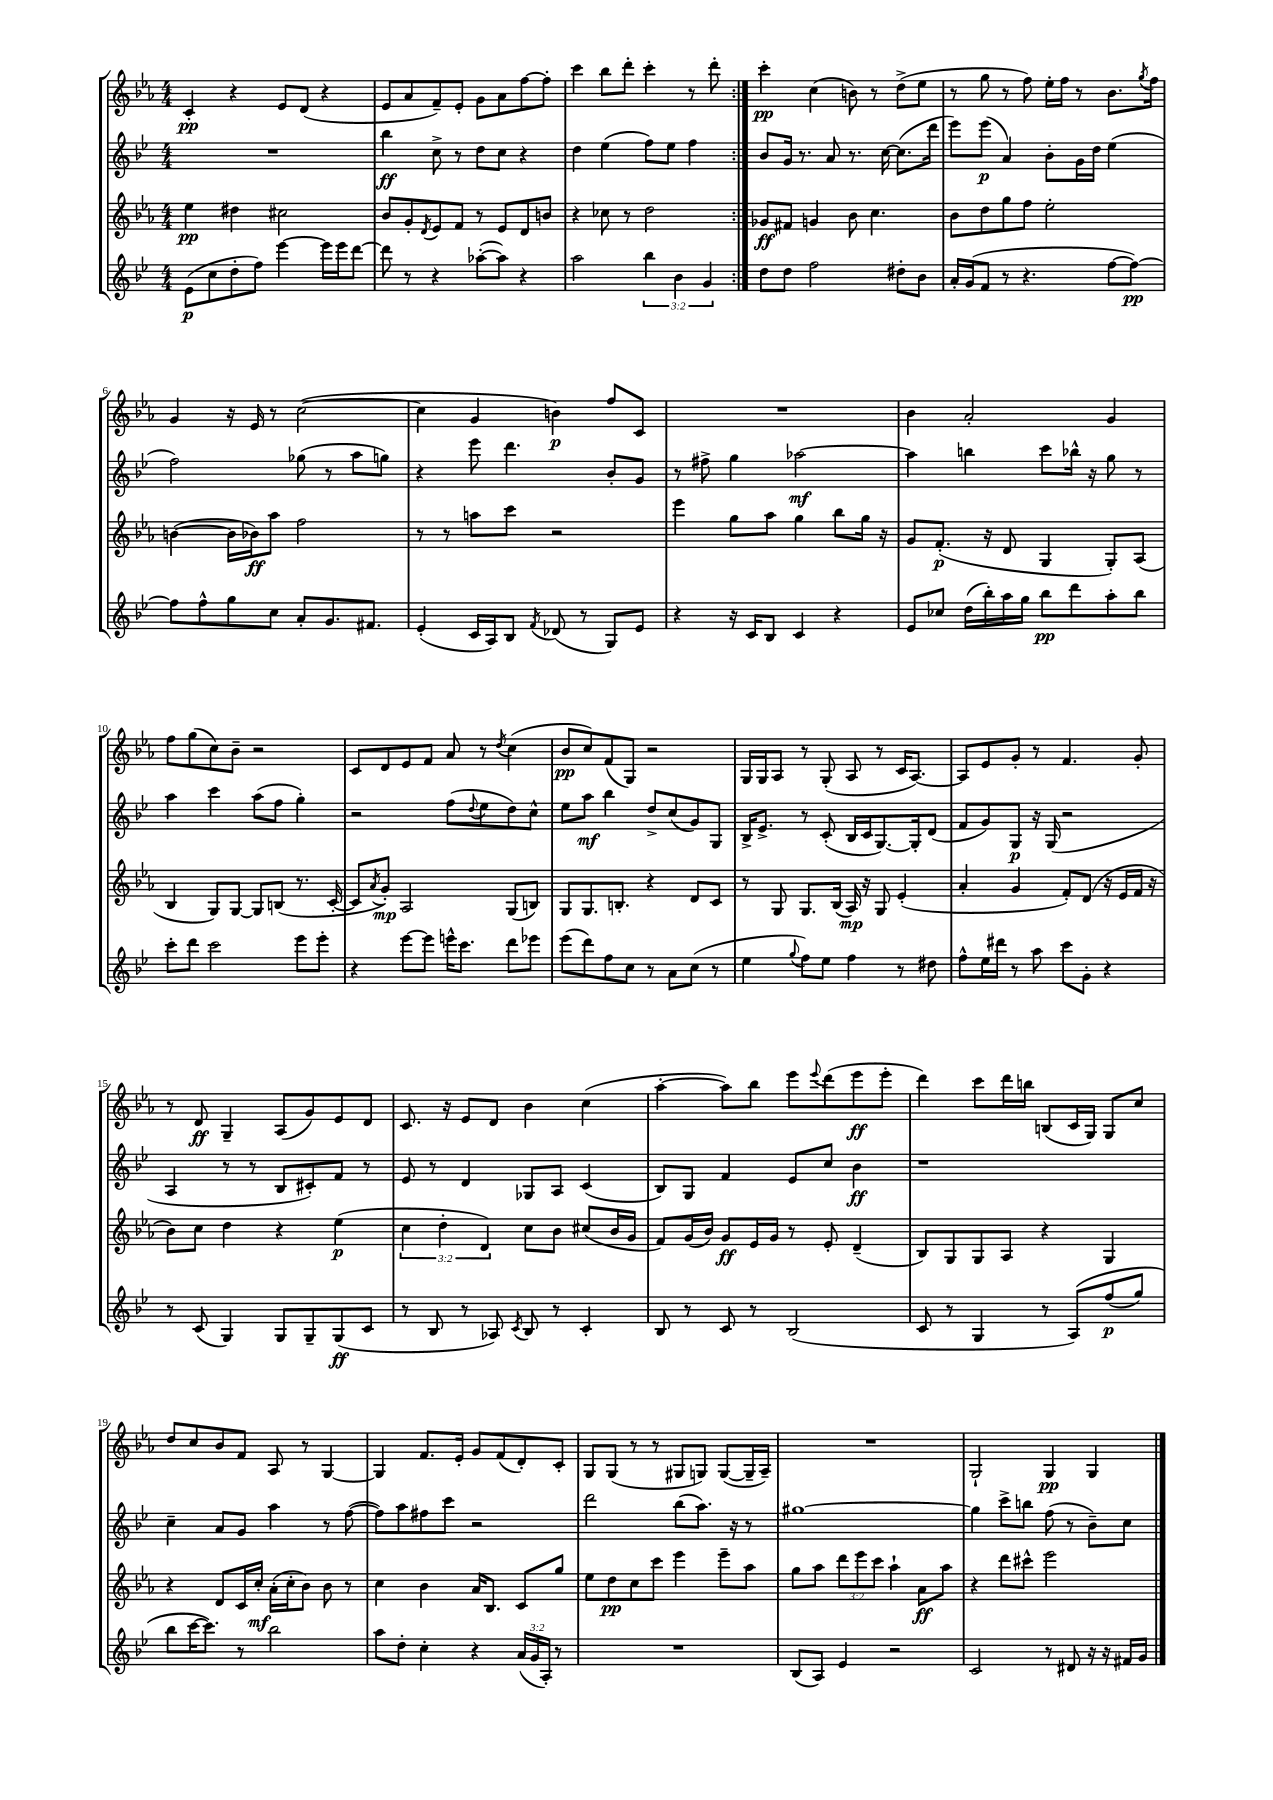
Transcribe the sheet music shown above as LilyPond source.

<<
\new StaffGroup <<
\new Staff = "s0" {
    \clef treble \key ees \major \numericTimeSignature \time 4/4
    \repeat volta 2 { c'4-.\pp r4 ees'8 d'8( r4 |
    ees'8 aes'8 f'8--) ees'8-. g'8 aes'8 f''8~ f''8-. |
    c'''4 bes''8 d'''8-. c'''4-. r8 d'''8-. | }
    c'''4-.\pp c''4( b'8) r8 d''8->( ees''8 |
    r8 g''8 r8 f''8) ees''16-. f''16 r8 bes'8. \acciaccatura { g''8 } f''16 |
    g'4 r16 ees'16 r8 c''2~( |
    c''4 g'4 b'4\p) f''8 c'8 |
    R1 |
    bes'4 aes'2-. g'4 |
    f''8 g''8( c''8) bes'8-- r2 |
    c'8 d'8 ees'8 f'8 aes'8 r8 \acciaccatura { d''8 } c''4( |
    bes'8\pp c''8) f'8( g8) r2 |
    g16 g16 aes8 r8 g8-.( aes8 r8 c'16 aes8.~) |
    aes8 ees'8 g'8-. r8 f'4. g'8-. |
    r8 d'8\ff g4-- aes8( g'8) ees'8 d'8 |
    c'8. r16 ees'8 d'8 bes'4 c''4( |
    aes''4~-. aes''8) bes''8 ees'''8 \appoggiatura { ees'''8 } d'''8( ees'''8\ff ees'''8-. |
    d'''4) c'''8 d'''16 b''16 b8( c'16 g16) g8 c''8 |
    d''8 c''8 bes'8 f'8 aes8 r8 g4~ |
    g4 f'8. ees'16-. g'8 f'8( d'8-.) c'8-. |
    g8 g8( r8 r8 gis8 g8) g8~( g16-- aes16--) |
    R1 |
    g2-! g4\pp g4 \bar "|." |
}
\new Staff = "s1" {
    \clef treble \key bes \major \numericTimeSignature \time 4/4
    \repeat volta 2 { R1 |
    bes''4\ff c''8-> r8 d''8 c''8 r4 |
    d''4 ees''4( f''8) ees''8 f''4 | }
    bes'8 g'16 r8. a'8 r8. c''16~ c''8.( d'''16 |
    ees'''8) ees'''8\p( a'4) bes'8-. g'16 d''16 ees''4( |
    f''2) ges''8( r8 a''8 g''8) |
    r4 ees'''8 d'''4. bes'8-. g'8 |
    r8 fis''8-> g''4 aes''2~\mf |
    aes''4 b''4 c'''8 bes''16-^ r16 g''8 r8 |
    a''4 c'''4 a''8( f''8 g''4-.) |
    r2 f''8( \appoggiatura { d''8 } ees''8 d''8) c''8-^ |
    ees''8 a''8\mf bes''4 d''8-> c''8( g'8) g8 |
    bes16-> ees'8.-> r8 c'8-.( bes16 c'16 g8.~) g16-. d'8( |
    f'8 g'8) g8\p r16 g16( r2 |
    a4 r8 r8 bes8 cis'8-.) f'8 r8 |
    ees'8 r8 d'4 ges8 a8 c'4( |
    bes8) g8 f'4 ees'8 c''8 bes'4\ff |
    r1 |
    c''4-- a'8 g'8 a''4 r8 f''8~( |
    f''8) a''8 fis''8 c'''8 r2 |
    d'''2 bes''8( a''8.) r16 r8 |
    gis''1~ |
    gis''4 c'''8-> b''8 f''8( r8 bes'8--) c''8 \bar "|." |
}
\new Staff = "s2" {
    \clef treble \key ees \major \numericTimeSignature \time 4/4 \override Staff.TupletNumber.text = #tuplet-number::calc-fraction-text
    \repeat volta 2 { ees''4\pp dis''4 cis''2 |
    bes'8 g'8-. \acciaccatura { d'8 } ees'8 f'8 r8 ees'8 d'8 b'8 |
    r4 ces''8 r8 d''2 | }
    ges'8\ff fis'8 g'4 bes'8 c''4. |
    bes'8 d''8 g''8 f''8 ees''2-. |
    b'4~( b'16 bes'16\ff) aes''8 f''2 |
    r8 r8 a''8 c'''8 r2 |
    ees'''4 g''8 aes''8 g''4 bes''8 g''16 r16 |
    g'8 f'8.-.\p( r16 d'8 g4 g8-.) aes8( |
    bes4 g8) g8~ g8 b8( r8. c'16~-. |
    c'8 \acciaccatura { aes'8 } g'8-.\mp) aes2 g8( b8) |
    g8 g8. b8.-. r4 d'8 c'8 |
    r8 g8 g8. bes16( aes16\mp) r16 g8 ees'4-.( |
    aes'4-. g'4 f'8-.) d'8( r16 ees'16 f'16 r16 |
    bes'8) c''8 d''4 r4 ees''4\p( |
    \tuplet 3/2 { c''4 d''4-. d'4) } c''8 bes'8 cis''8( bes'16 g'16 |
    f'8) g'16( bes'16) g'8\ff ees'16 g'16 r8 ees'8-. d'4--( |
    bes8) g8 g8 aes8 r4 g4 |
    r4 d'8 c'16 c''16-.\mf aes'16-.( c''16-. bes'8) bes'8 r8 |
    c''4 bes'4 aes'16 bes8. c'8 g''8 |
    ees''8 d''8\pp c''8 c'''8 ees'''4 ees'''8-- aes''8 |
    g''8 aes''8 \tuplet 3/2 { d'''8 ees'''8 c'''8 } aes''4-! aes'8\ff aes''8 |
    r4 d'''8 cis'''8-^ ees'''2 \bar "|." |
}
\new Staff = "s3" {
    \clef treble \key bes \major \numericTimeSignature \time 4/4 \override Staff.TupletNumber.text = #tuplet-number::calc-fraction-text
    \repeat volta 2 { ees'8\p( c''8 d''8-. f''8) ees'''4~ ees'''16 ees'''16 d'''8~ |
    d'''8 r8 r4 aes''8~-.( aes''8) r4 |
    a''2 \tuplet 3/2 { bes''4 bes'4 g'4 } | }
    d''8 d''8 f''2 dis''8-. bes'8 |
    a'16-. g'16( f'8 r8 r4. f''8~ f''8~\pp) |
    f''8 f''8-^ g''8 c''8 a'8-. g'8. fis'8. |
    ees'4-.( c'16 a16) bes8 \acciaccatura { f'8 } des'8( r8 g8) ees'8 |
    r4 r16 c'16 bes8 c'4 r4 |
    ees'8 ces''8 d''16( bes''16-.) a''16 g''16 bes''8\pp d'''8 a''8-. bes''8 |
    c'''8-. d'''8 c'''2 ees'''8 ees'''8-. |
    r4 ees'''8~ ees'''8 e'''16-^ c'''8. d'''8 ees'''8 |
    ees'''8( d'''8) f''8 c''8 r8 a'8 c''8( r8 |
    ees''4 \appoggiatura { g''8 } f''8) ees''8 f''4 r8 dis''8 |
    f''8-^ ees''16 dis'''16 r8 a''8 c'''8 g'8-. r4 |
    r8 c'8( g4) g8 g8-- g8\ff( c'8 |
    r8 bes8 r8 aes8) \acciaccatura { c'8 } bes8 r8 c'4-. |
    bes8 r8 c'8 r8 bes2( |
    c'8 r8 g4 r8 a8)\( f''8\p( g''8) |
    bes''8 c'''16~ c'''8.\) r8 bes''2 |
    a''8 d''8-. c''4-. r4 \tuplet 3/2 { a'16( g'16 a16-.) } r8 |
    R1 |
    bes8( a8) ees'4 r2 |
    c'2 r8 dis'8 r16 r16 fis'16 g'16 \bar "|." |
}
>>
>>
